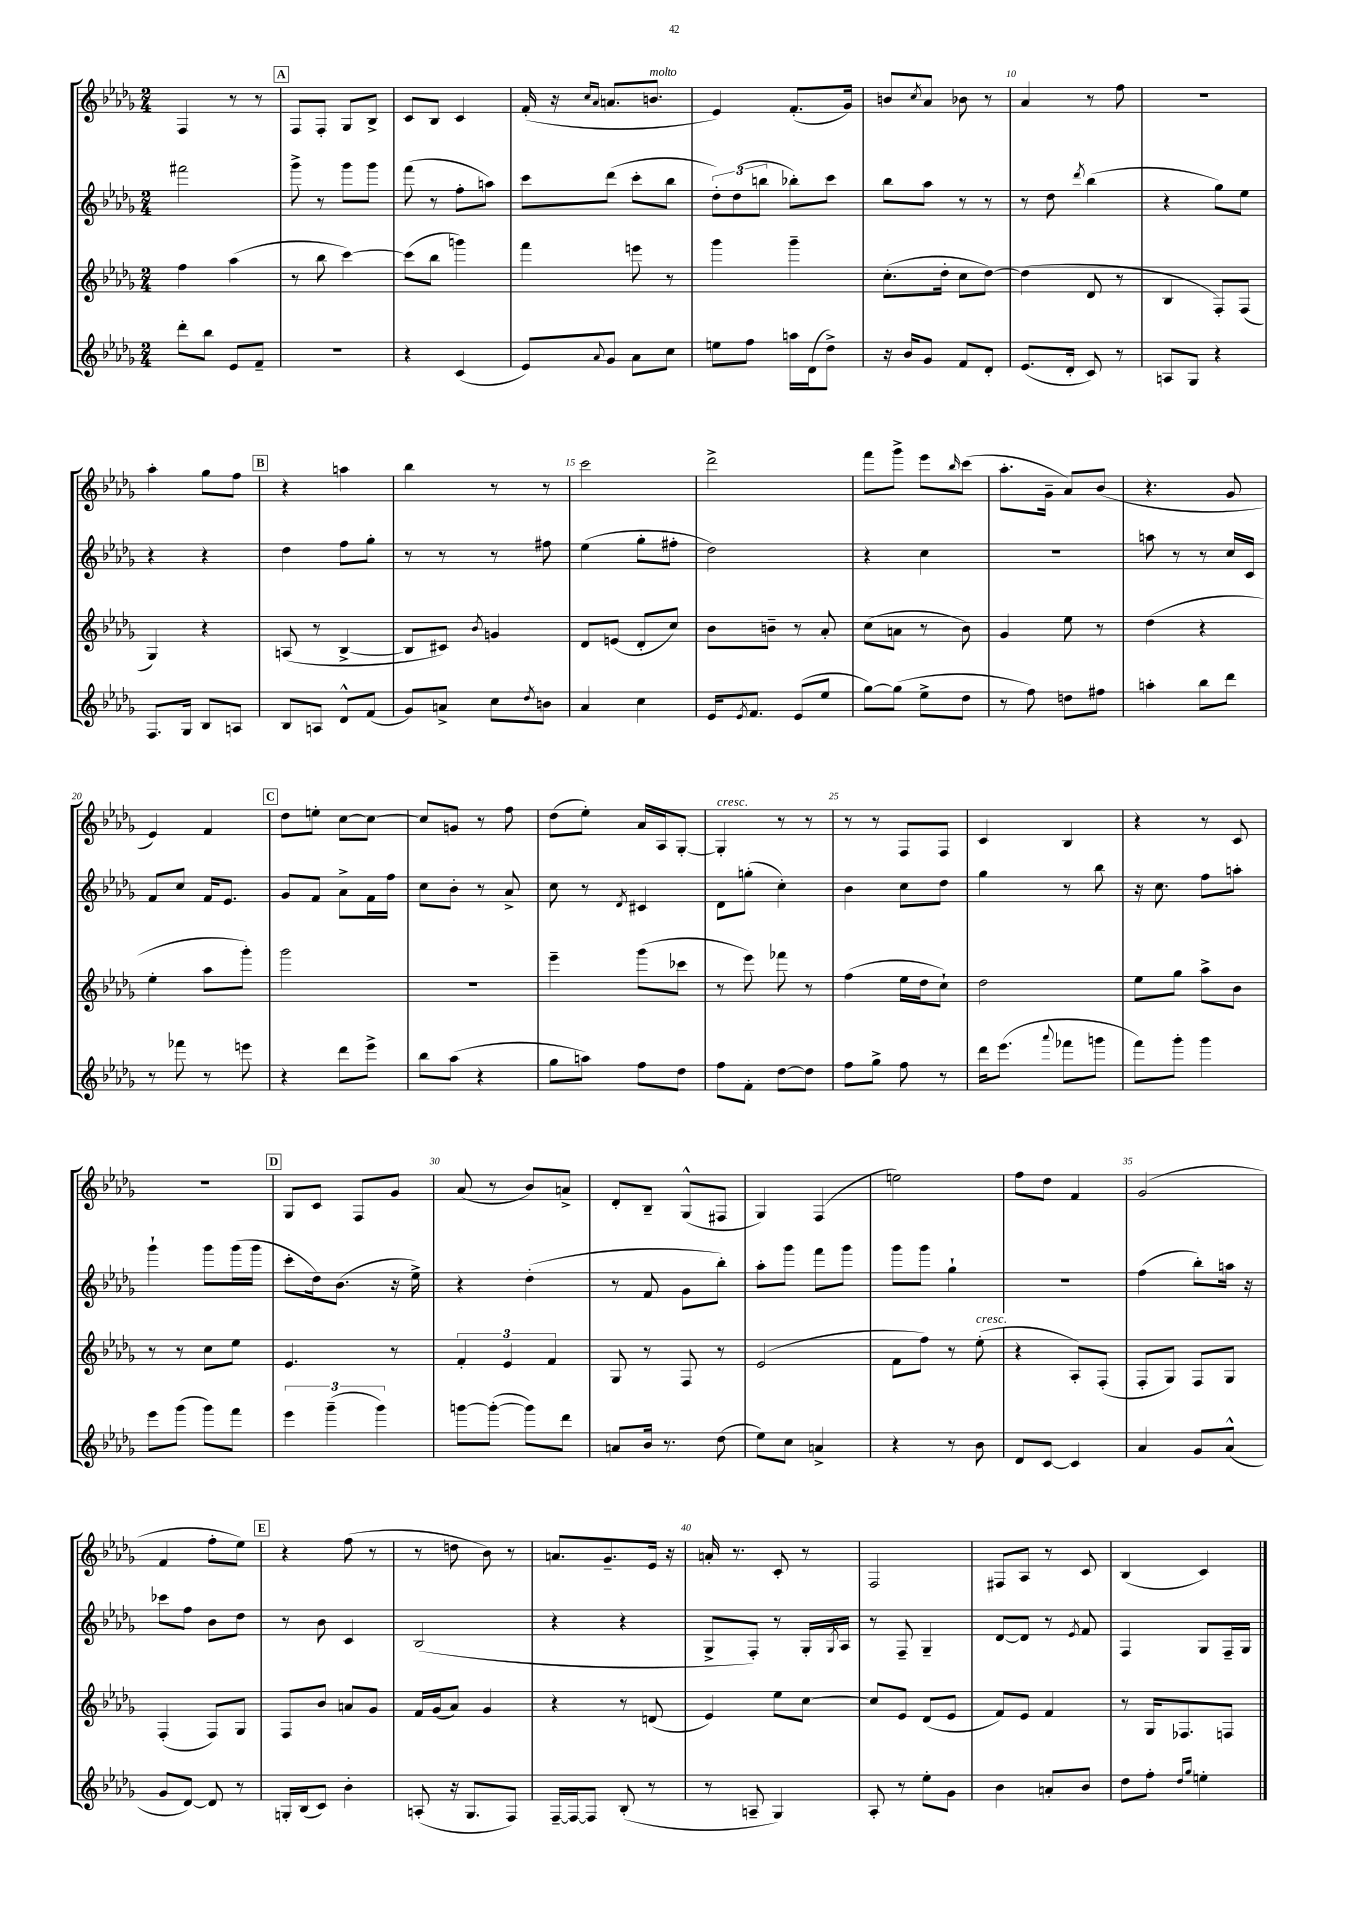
<<
\new StaffGroup <<
\new Staff = "s0" {
    \clef treble \key des \major \numericTimeSignature \time 2/4
    f4 r8 r8 |
    \mark \markup { \box "A" } f8 f8-. ges8 bes8-> |
    c'8 bes8 c'4 |
    f'16-.( r16 \grace { c''16 aes'16 } a'8. b'8.^\markup { \italic "molto" } |
    ees'4) f'8.-.( ges'16) |
    b'8 \acciaccatura { c''8 } aes'8 bes'8 r8 |
    aes'4 r8 f''8 |
    r2 |
    aes''4-. ges''8 f''8 |
    \mark \markup { \box "B" } r4 a''4 |
    bes''4 r8 r8 |
    c'''2 |
    des'''2-> |
    f'''8 ges'''8-> ees'''8 \grace { bes''16 } c'''8( |
    aes''8.-. ges'16-- aes'8) bes'8( |
    r4. ges'8 |
    ees'4) f'4 |
    \mark \markup { \box "C" } des''8 e''8-. c''8~ c''8~ |
    c''8 g'8 r8 f''8 |
    des''8( ees''8-.) aes'16 aes16 ges8~-. |
    ges4-.^\markup { \italic "cresc." } r8 r8 |
    r8 r8 f8 f8 |
    c'4 bes4 |
    r4 r8 c'8 |
    R2 |
    \mark \markup { \box "D" } ges8 c'8 f8 ges'8 |
    aes'8( r8 bes'8) a'8-> |
    des'8-. bes8-- ges8-^( fis8 |
    ges4) f4( |
    e''2) |
    f''8 des''8 f'4 |
    ges'2( |
    f'4 f''8-. ees''8) |
    \mark \markup { \box "E" } r4 f''8( r8 |
    r8 d''8 bes'8) r8 |
    a'8. ges'8.-- ees'16 r16 |
    a'16-. r8. c'8-. r8 |
    f2 |
    fis8 aes8 r8 c'8 |
    bes4( c'4) \bar "|." |
}
\new Staff = "s1" {
    \clef treble \key des \major \numericTimeSignature \time 2/4
    fis'''2 |
    \mark \markup { \box "A" } ges'''8-> r8 ges'''8 ges'''8 |
    f'''8( r8 f''8-. a''8) |
    c'''8 des'''8( c'''8-. bes''8 |
    \tuplet 3/2 { des''8-.) des''8( b''8 } bes''8-.) c'''8 |
    bes''8 aes''8 r8 r8 |
    r8 des''8 \acciaccatura { des'''8 } bes''4( |
    r4 ges''8) ees''8 |
    r4 r4 |
    \mark \markup { \box "B" } des''4 f''8 ges''8-. |
    r8 r8 r8 fis''8 |
    ees''4( ges''8-. fis''8-. |
    des''2) |
    r4 c''4 |
    R2 |
    a''8 r8 r8 c''16 c'16 |
    f'8 c''8 f'16 ees'8. |
    \mark \markup { \box "C" } ges'8 f'8 aes'8-> f'16 f''16 |
    c''8 bes'8-. r8 aes'8-> |
    c''8 r8 \acciaccatura { des'8 } cis'4 |
    des'8 g''8-.( c''4-.) |
    bes'4 c''8 des''8 |
    ges''4 r8 bes''8 |
    r16 c''8. f''8 a''8-. |
    ges'''4-! ges'''8 ges'''16( ges'''16 |
    \mark \markup { \box "D" } c'''8-. des''16) bes'8.( r16 ees''16->) |
    r4 des''4-.( |
    r8 f'8 ges'8 bes''8-.) |
    aes''8-. ges'''8 f'''8 ges'''8 |
    ges'''8 ges'''8 ges''4-! |
    R2 |
    f''4( bes''8-.) a''16 r16 |
    ces'''8 f''8 bes'8 des''8 |
    \mark \markup { \box "E" } r8 bes'8 c'4 |
    bes2( |
    r4 r4 |
    ges8-> f8-.) r8 ges16-. \acciaccatura { ges8 } aes16 |
    r8 f8-- ges4-- |
    des'8~ des'8 r8 \acciaccatura { ees'8 } f'8 |
    f4 ges8 f16-- ges16 \bar "|." |
}
\new Staff = "s2" {
    \clef treble \key des \major \numericTimeSignature \time 2/4
    f''4 aes''4( |
    \mark \markup { \box "A" } r8 bes''8 c'''4~) |
    c'''8( bes''8 g'''4) |
    f'''4 e'''8 r8 |
    ges'''4 ges'''4-- |
    c''8.-.( des''16-. c''8 des''8~) |
    des''4( des'8 r8 |
    bes4 f8-.) f8( |
    ges4) r4 |
    \mark \markup { \box "B" } a8( r8 bes4~-> |
    bes8 cis'8) \acciaccatura { bes'8 } g'4 |
    des'8 e'8( des'8-. c''8) |
    bes'8 b'8-- r8 aes'8-. |
    c''8( a'8 r8 bes'8) |
    ges'4 ees''8 r8 |
    des''4( r4 |
    ees''4-. aes''8 ges'''8-.) |
    \mark \markup { \box "C" } ges'''2 |
    r2 |
    ees'''4-- ges'''8( ces'''8 |
    r8 ees'''8) fes'''8 r8 |
    f''4( ees''16 des''16 c''8-!) |
    des''2 |
    ees''8 ges''8 aes''8-> bes'8 |
    r8 r8 c''8 ees''8 |
    \mark \markup { \box "D" } ees'4. r8 |
    \tuplet 3/2 { f'4-. ees'4 f'4 } |
    ges8 r8 f8 r8 |
    ees'2( |
    f'8 f''8) r8 ees''8-.^\markup { \italic "cresc." }( |
    r4 aes8-.) f8-.( |
    f8-. ges8) f8 ges8 |
    f4-.( f8) ges8 |
    \mark \markup { \box "E" } f8 bes'8 a'8 ges'8 |
    f'16 ges'16( aes'8) ges'4 |
    r4 r8 d'8( |
    ees'4) ees''8 c''8~ |
    c''8 ees'8 des'8( ees'8 |
    f'8) ees'8 f'4 |
    r8 ges16 fes8. f8 \bar "|." |
}
\new Staff = "s3" {
    \clef treble \key des \major \numericTimeSignature \time 2/4
    des'''8-. bes''8 ees'8 f'8-- |
    \mark \markup { \box "A" } R2 |
    r4 c'4( |
    ees'8) \appoggiatura { aes'8 } ges'8 aes'8 c''8 |
    e''8 f''8 a''16 des'16( des''8->) |
    r16 bes'16 ges'8 f'8 des'8-. |
    ees'8.( des'16-. c'8) r8 |
    a8 ges8 r4 |
    f8. ges16 bes8 a8 |
    \mark \markup { \box "B" } bes8 a8 des'8-^ f'8( |
    ges'8) a'8-> c''8 \acciaccatura { des''8 } b'8 |
    aes'4 c''4 |
    ees'16 \acciaccatura { ees'8 } f'8. ees'8( ees''8 |
    ges''8~) ges''8( ees''8-> des''8 |
    r8 f''8) d''8 fis''8 |
    a''4-. bes''8 des'''8 |
    r8 fes'''8 r8 e'''8 |
    \mark \markup { \box "C" } r4 des'''8 ees'''8-> |
    bes''8 aes''8( r4 |
    ges''8 a''8) f''8 des''8 |
    f''8 f'8-. des''8~ des''8 |
    f''8 ges''8-> f''8 r8 |
    des'''16 ees'''8.( \appoggiatura { aes'''8 } fes'''8 g'''8 |
    f'''8) ges'''8-. ges'''4 |
    ees'''8 ges'''8( ges'''8) f'''8 |
    \mark \markup { \box "D" } \tuplet 3/2 { ees'''4 ges'''4--( ges'''4) } |
    g'''8~ g'''8~-.( g'''8) des'''8 |
    a'8 bes'16 r8. des''8( |
    ees''8) c''8 a'4-> |
    r4 r8 bes'8 |
    des'8 c'8~ c'4 |
    aes'4 ges'8 aes'8-^( |
    ges'8 des'8~) des'8 r8 |
    \mark \markup { \box "E" } g16-. bes16( c'8) bes'4-. |
    a8-.( r16 ges8. f8) |
    f16~-- f16~ f8 bes8-.( r8 |
    r8 a8-- ges4) |
    aes8-. r8 ees''8-. ges'8 |
    bes'4 a'8-. bes'8 |
    des''8 f''8-. \grace { des''16 ges''16 } e''4-. \bar "|." |
}
>>
>>
\layout { \context { \Score currentBarNumber = #4 \override BarNumber.break-visibility = ##(#f #t #t) barNumberVisibility = #(every-nth-bar-number-visible 5) } }
